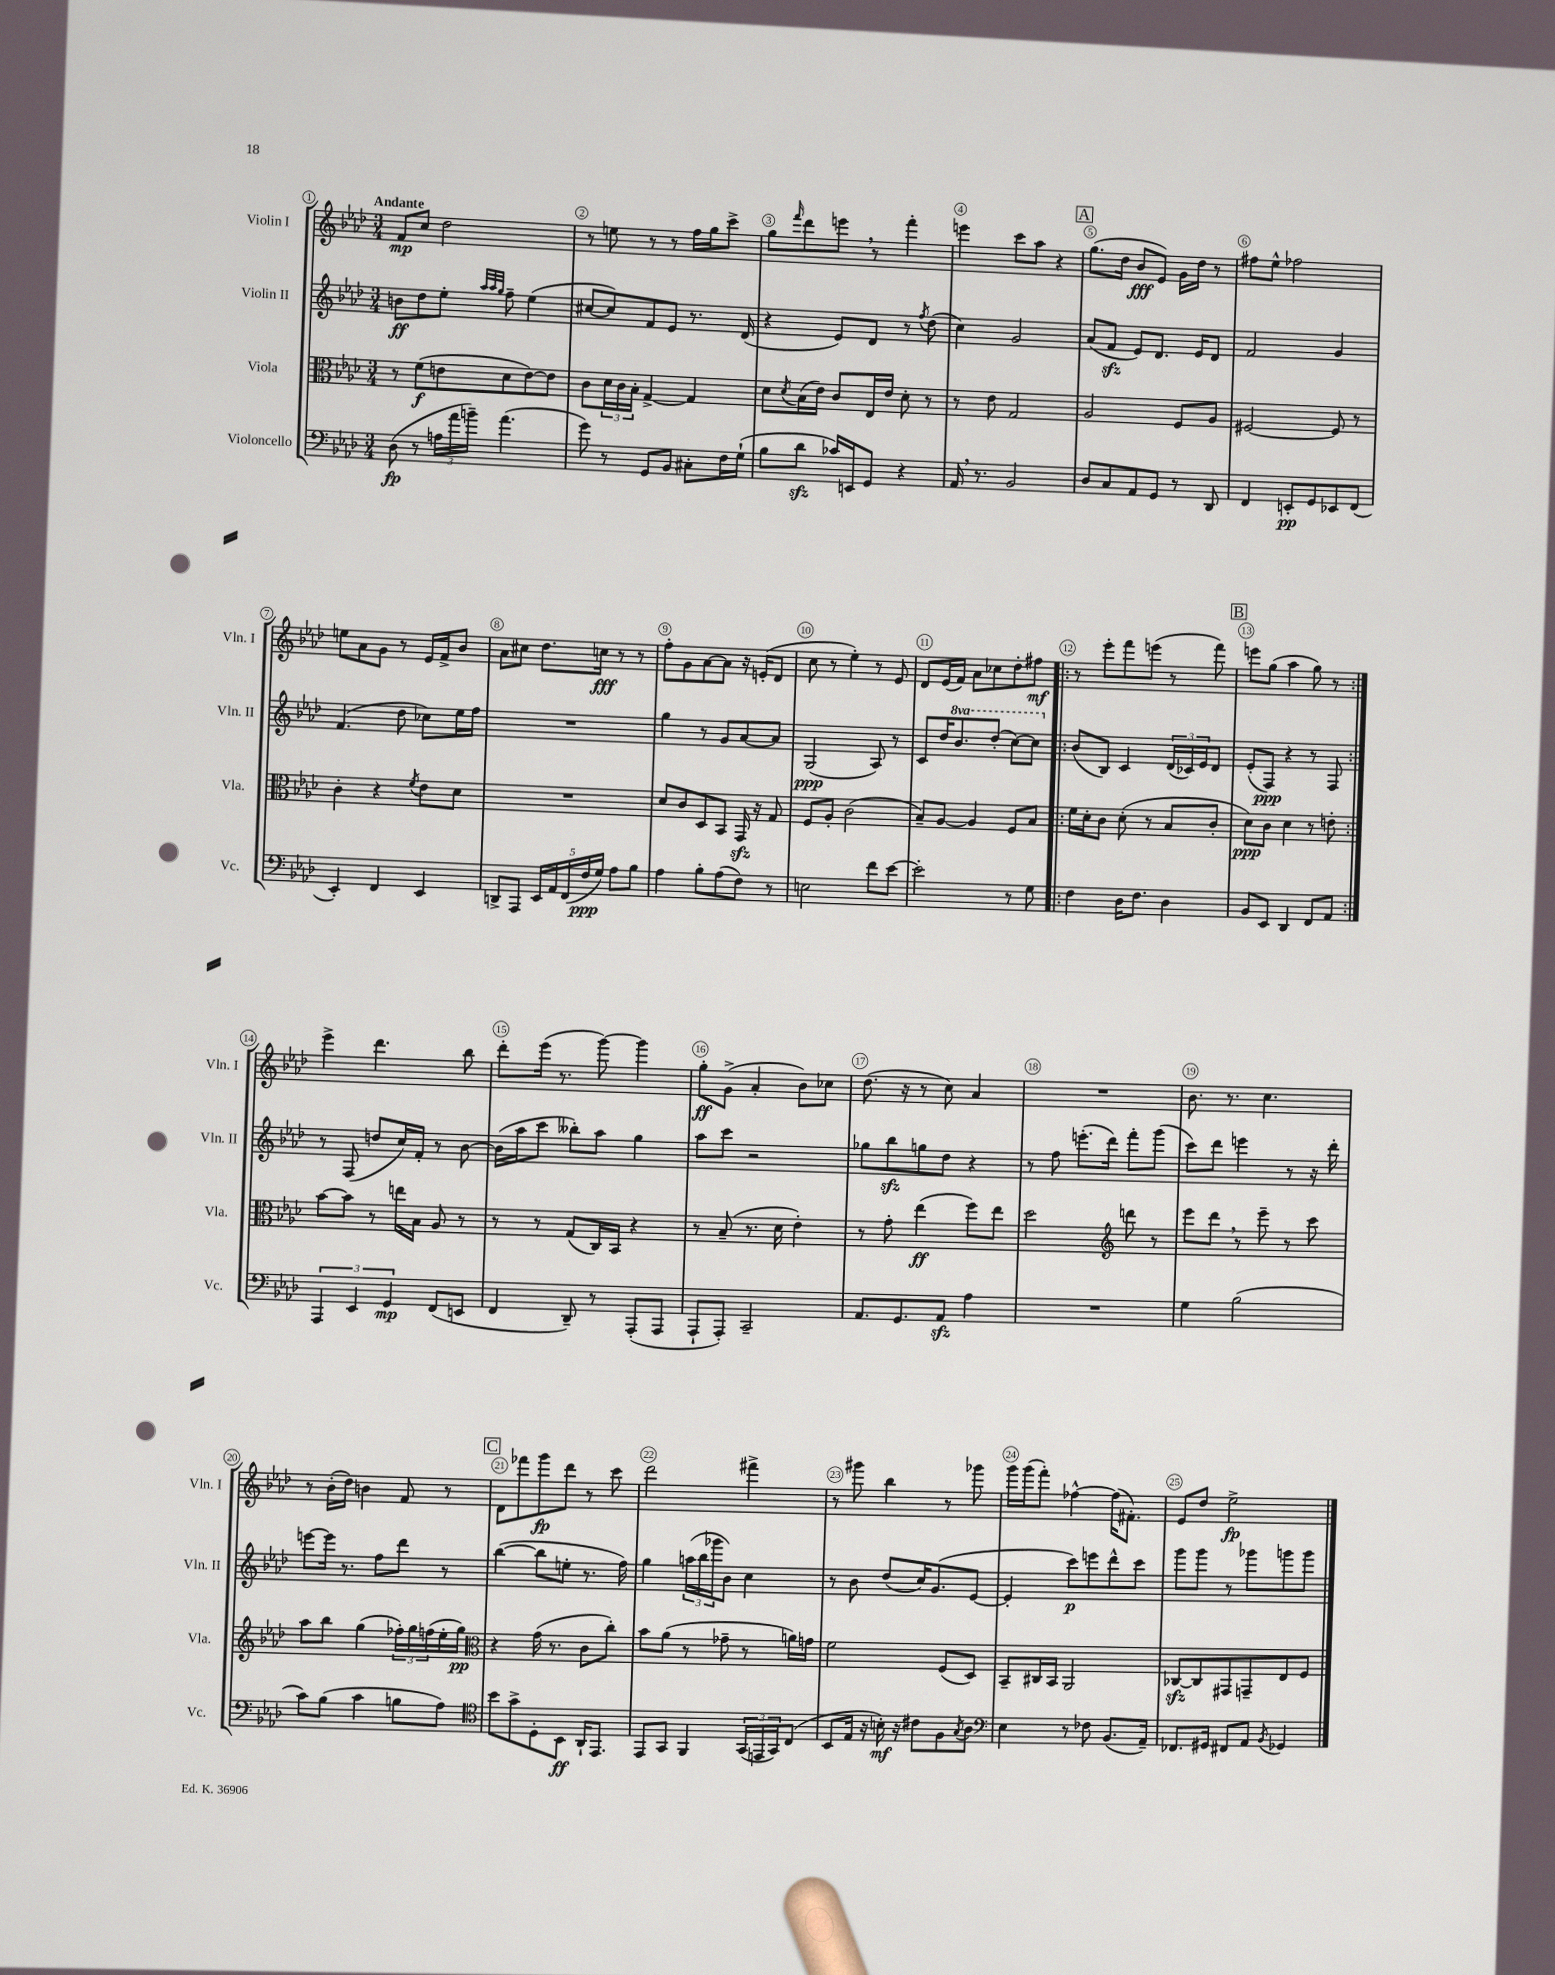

**kern	**kern	**kern	**kern
*staff4	*staff3	*staff2	*staff1
*clefF4	*clefC3	*clefG2	*clefG2
*k[b-e-a-d-]	*k[b-e-a-d-]	*k[b-e-a-d-]	*k[b-e-a-d-]
*M3/4	*M3/4	*M3/4	*M3/4
(8D-	8r	8b	8f
8r	(8f	8dd-	8cc
24A	8e	8ee-'	2dd-
24a-	.	.	.
24b~)	.	.	.
.	.	32qqaa-	.
.	.	32qqaa-	.
.	.	32qqgg	.
(4.a-	8d-	8ff~	.
.	[8e)	(4ee-	.
.	8e]	.	.
=	=	=	=
8g)	8c	[8cc#	8r
8r	24d-	8cc#])	8ee
.	24c	.	.
.	24B-'	.	.
8GG	[4G^	8f	8r
8BB-	.	8e-	8r
8C#'	4G]	8.r	16ff
.	.	.	16gg
16F	.	.	8ccc^
(16G`	.	(16d-	.
=	=	=	=
8B-	8d-	4r	8gg
.	8qd-	.	16qqfff
8d-	(16B-	.	8ddd-
.	16e-)	.	.
16c-)	8c	8e-)	8eee
16EE	.	.	.
8GG	16E-	8d-	8r
.	16e-	.	.
4r	8d-'	8r	4fff'
.	.	8qff	.
.	8r	(8dd-	.
=	=	=	=
16AA-	8r	4cc)	4eee
8.r	.	.	.
.	8e-	.	.
2BB-	2G	2g	8ccc
.	.	.	8aa-
.	.	.	4r
=	=	=	=
8D-	2A-	(8a-	(8.gg
8C	.	8f	.
.	.	.	16dd-
8AA-	.	8e-)	8b-
8GG	.	8.d-	8e-)
8r	8F	.	16g
.	.	16e-	16dd-
8DD-	8A-	8d-	8r
=	=	=	=
4FF	[2F#	2f	8ff#
.	.	.	8ee-^^
8EE'	.	.	2ff-
8GG	.	.	.
8EE-	8F#]	4g	.
(8FF	8r	.	.
=	=	=	=
4EE-')	4c'	(4.f	8ee
.	.	.	8a-
4FF	4r	.	8g
.	.	8dd-	8r
.	8qf	.	.
4EE-	8e-	8cc-)	16e-
.	.	.	16f^
.	8d-	16ee-	8b-
.	.	16ff	.
=	=	=	=
8DD^	2.r	2.r	8a-
8AAA-	.	.	8cc#
20EE-	.	.	8.dd-
20AA-	.	.	.
(20FF	.	.	.
20F	.	.	.
.	.	.	16cc
20G)	.	.	.
8A-	.	.	8r
8B-	.	.	8r
=	=	=	=
4A-	8d-	4gg	8ff'
.	8c	.	8g
8B-'	8D-	8r	[8a-
(8A-	8BB-	8g	8a-]
8F)	16GG	[8a-	16r
.	16r	.	(16e'
8r	8G	8a-]	8d-
=	=	=	=
2E	8F	(2G	8cc
.	8A-'	.	8r
.	(2c	.	4ee-')
8f	.	8A-)	8r
[8e-	.	8r	8e-
=	=	=	=
2e-']	8B-~)	8c	8d-
.	[8A-	16dd-	(16e-
.	.	8.bb-	16f)
.	4A-]	.	8a-
.	.	(8ddd-'	8cc-
8r	8F	[8ccc)	8dd-'
8G	8B-	8ccc]	8ff#
=!|:	=!|:	=!|:	=!|:
4F	16f	(8b-	8r
.	16d-'	.	.
.	8c	8B-)	8eee-'
16D-	(8d-'	4c	8fff
8.F	.	.	.
.	8r	.	(8eee
4D-	8B-	(24d-	8r
.	.	24c-)	.
.	.	24e-	.
.	8c'	8d-	8fff)
=	=	=	=
8BB-	8d-)	(8e-'	8eee
8EE-	8c	8F)	(8gg
4DD-	4d-	4r	4aa-
8FF	8r	8r	8gg)
8AA-	8e'	8F	8r
=:|!	=:|!	=:|!	=:|!
6AAA-	[8b-	8r	4eee-^
.	8b-]	(8F	.
6EE-	.	.	.
.	8r	8dd	4.ddd-
6GG	.	.	.
.	16ee	16cc)	.
.	16B-	16f'	.
(8FF	8A-	8r	.
8EE	8r	[8b-	8bb-
=	=	=	=
4FF	8r	(16b-]	8ddd-'
.	.	16aa-	.
.	8r	8ccc	(16eee-
.	.	.	8.r
8DD-~)	(8G	8bb--')	.
8r	16C)	8aa-	[8ggg)
.	16BB-	.	.
(8AAA-'	4r	4gg	4ggg]
8AAA-	.	.	.
=	=	=	=
8AAA-`	8r	8aa-	8gg'
8AAA-')	(8B-~	8ccc	(8g^
2CC~	8.r	2r	4a-'
.	16d-	.	.
.	4e-')	.	8b-)
.	.	.	8cc-
=	=	=	=
8.AA-	8r	8gg-	(8.dd-
.	8g'	8bb-	.
8.GG	.	.	16r
.	(4ee-	8gg	8r
8AA-	.	8dd-	8cc)
4A-	8ff)	4r	4a-
.	8ee-	.	.
=	=	=	=
2.r	2dd-	8r	2.r
.	.	8ff	.
.	.	(8.eee'	.
.	.	16ddd-)	.
*	*clefG2	*	*
.	8ddd	8fff'	.
.	8r	(8ggg	.
=	=	=	=
4G	8eee-	8ccc)	8.b-
.	8ddd-	8ddd-	.
.	.	.	8.r
(2B-	8r	4eee	.
.	8eee-~	.	4.cc
.	8r	8r	.
.	8ccc	16r	.
.	.	16ddd-'	.
=	=	=	=
8c)	8aa-	[8eee	8r
(8B-	8bb-	16eee]	(16b-'
.	.	8.r	16dd-)
4c	(4gg	.	4b
.	.	8ff	.
8B	24ff-')	8ddd-	8f
.	24gg	.	.
.	(24ff	.	.
8A-)	16ee-'	8r	8r
.	16gg)	.	.
=	=	=	=
*clefC4	*clefC3	*	*
8b-	4r	([4bb-	8d-
8g^	.	.	8fff-
8D-'	(16g	8bb-]	8ggg
.	8.r	.	.
8BB-	.	8ee'	8ddd-
16AA-`	8c	8.r	8r
8.EE-	.	.	.
.	8cc')	.	8ccc
.	.	16ff)	.
=	=	=	=
8EE-	8b-	4gg	2ddd-
8GG	(8a-	.	.
4FF	8r	(24aa	.
.	.	24bb-	.
.	.	24ggg-	.
.	8g-~	8b-)	.
(24GG	8r	4cc	4fff#^
24EE	.	.	.
24GG)	.	.	.
(8C	16a)	.	.
.	16g	.	.
=	=	=	=
8BB-	2f	8r	8r
16E-	.	8b-	8ggg#
16r	.	.	.
16B')	.	(8dd-	4bb-
16r	.	.	.
8c#	.	16cc)	.
.	.	(8.g	.
8F	(8F	.	8r
8qG	.	.	.
8A-	8D-)	[8e-	8ggg-
=	=	=	=
*clefF4	*	*	*
4E-	8BB-~	4e-']	16ggg
.	.	.	(16ggg
.	16C#	.	8fff')
.	16BB-	.	.
8r	2AA-	8ccc)	[4ff-^^
8F-	.	8eee	.
(8.BB-	.	8ddd-^^	(16ff-]
.	.	.	8.f#')
.	.	8ccc	.
16AA-~)	.	.	.
=	=	=	=
8.FF-	[8C-	8ggg	8e-
.	8C-]	8ggg	8dd-
16GG#	.	.	.
8FF#	8GG#	8r	2ee-^
8AA-	8GG~	8ggg-	.
8qBB-	.	.	.
4GG-	8E-	8ggg	.
.	8F	8ggg	.
==	==	==	==
*-	*-	*-	*-
